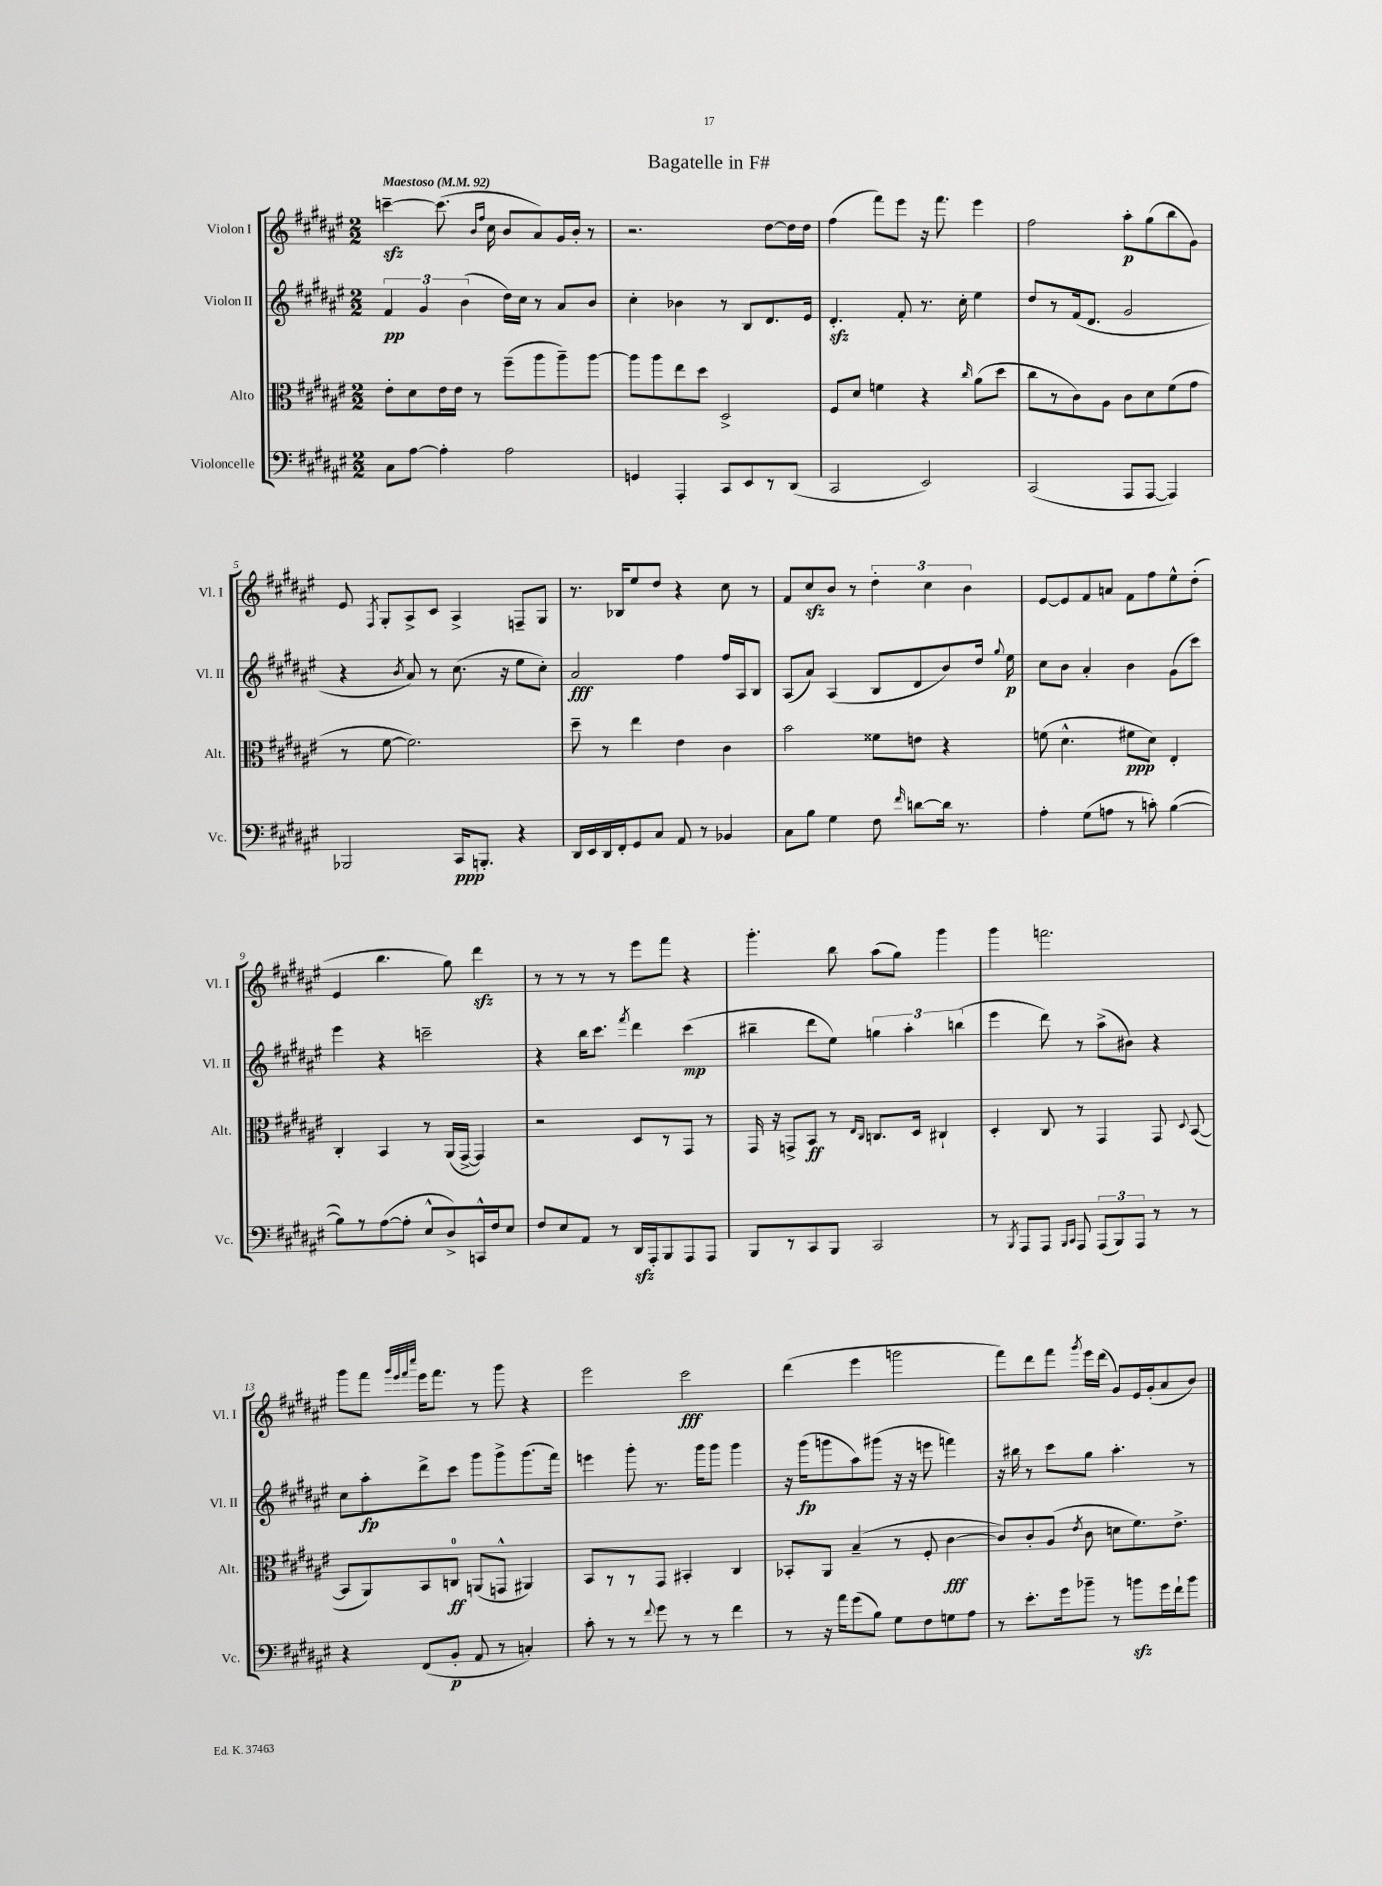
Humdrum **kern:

**kern	**dynam	**kern	**dynam	**kern	**dynam	**kern	**dynam
*part4	*part4	*part3	*part3	*part2	*part2	*part1	*part1
*staff4	*staff4	*staff3	*staff3	*staff2	*staff2	*staff1	*staff1
*I"Violoncelle	*	*I"Alto	*	*I"Violon II	*	*I"Violon I	*
*I'Vc.	*	*I'Alt.	*	*I'Vl. II	*	*I'Vl. I	*
*clefF4	*	*clefC3	*	*clefG2	*	*clefG2	*
*k[f#c#g#d#a#e#]	*	*k[f#c#g#d#a#e#]	*	*k[f#c#g#d#a#e#]	*	*k[f#c#g#d#a#e#]	*
*M2/2	*	*M2/2	*	*M2/2	*	*M2/2	*
*MM92	*	*MM92	*	*MM92	*	*MM92	*
=1	=1	=1	=1	=1	=1	=1	=1
!	!	!	!	!	!	!LO:TX:a:B:t=Maestoso	!
8C#\L	.	8e#'\L	.	6f#/	pp	[4cccnzz~\	.
[8A#\J	.	8d#\	.	.	.	.	.
.	.	.	.	6g#/	.	.	.
4A#'\]	.	16e#\L	.	.	.	(8.ccc\]	.
.	.	16e#\JJ	.	.	.	.	.
.	.	.	.	(6b\	.	.	.
.	.	8r	.	.	.	.	.
.	.	.	.	.	.	16qqb/LL	.
.	.	.	.	.	.	16qqff#/JJ	.
.	.	.	.	.	.	16cc#\	.
2A#\	.	(8ff#~\L	.	16dd#\LL)	.	8b/L	.
.	.	.	.	16cc#\JJ	.	.	.
.	.	8aa#\	.	8r	.	8a#/)	.
.	.	8aa#~\)	.	8a#/L	.	16g#/L	.
.	.	.	.	.	.	16b'/JJ	.
.	.	[8aa#\J	.	8b/J	.	8r	.
=2	=2	=2	=2	=2	=2	=2	=2
4GGn/	.	8aa#\L]	.	4cc#'\	.	2.r	.
.	.	8aa#\	.	.	.	.	.
4AAA#'/	.	8ee#\	.	4b-X\	.	.	.
.	.	8dd#\J	.	.	.	.	.
8CC#/L	.	2D#^/	.	8r	.	.	.
8EE#/	.	.	.	8B/L	.	.	.
8r	.	.	.	8.d#/	.	[8dd#\L	.
(8DD#/J	.	.	.	.	.	16dd#\L]	.
.	.	.	.	16e#/Jk	.	16dd#\JJ	.
=3	=3	=3	=3	=3	=3	=3	=3
2CC#/	.	8F#/L	.	4.d#zz'/	.	(4ff#\	.
.	.	8d#/J	.	.	.	.	.
.	.	4fn\	.	.	.	8fff#\L)	.
.	.	.	.	8f#'/	.	8eee#\J	.
2EE#/)	.	4r	.	8.r	.	16r	.
.	.	.	.	.	.	8.fff#\	.
.	.	.	.	16cc#'\	.	.	.
.	.	16qqcc#/	.	.	.	.	.
.	.	(8a#\L	.	4ee#\	.	4eee#\	.
.	.	8dd#\J	.	.	.	.	.
=4	=4	=4	=4	=4	=4	=4	=4
(2CC#/	.	8cc#\L	.	8dd#/L	.	2ff#\	.
.	.	8r	.	8r	.	.	.
.	.	8c#\)	.	(16f#/k	.	.	.
.	.	.	.	8.d#/J	.	.	.
.	.	8A#\J	.	.	.	.	.
8AAA#/L	.	8c#\L	.	2g#/	.	8aa#'\L	p
[8AAA#/J	.	8d#\	.	.	.	(8gg#\	.
4AAA#/])	.	(8f#\	.	.	.	8bb\	.
.	.	8g#\J	.	.	.	8g#\J)	.
!!LO:LB:g=z
=5	=5	=5	=5	=5	=5	=5	=5
2BBB-X/	.	8r	.	4r	.	8e#/	.
.	.	.	.	.	.	8qF#/	.
.	.	[8f#\	.	.	.	8G#'/L	.
.	.	.	.	8qb/	.	.	.
.	.	2.f#\])	.	8a#/)	.	8A#^/	.
.	.	.	.	8r	.	8c#/J	.
16CC#/KL	ppp	.	.	(8.cc#\	.	4A#^/	.
8.BBBn'/J	.	.	.	.	.	.	.
.	.	.	.	16r	.	.	.
4r	.	.	.	8ee#\L	.	8Fn~/L	.
.	.	.	.	8cc#'\J)	.	8G#/J	.
=6	=6	=6	=6	=6	=6	=6	=6
16DD#/LL	.	8dd#~\	.	2a#/	fff	8.r	.
16EE#/	.	.	.	.	.	.	.
16DD#/	.	8r	.	.	.	.	.
16FF#'/J	.	.	.	.	.	16B-X/KL	.
8GG#/	.	4ee#\	.	.	.	8ee#/	.
8C#/J	.	.	.	.	.	8dd#/J	.
8AA#/	.	4e#\	.	4ff#\	.	4r	.
8r	.	.	.	.	.	.	.
4BB-X/	.	4c#\	.	16ff#/LL	.	8cc#\	.
.	.	.	.	16A#/J	.	.	.
.	.	.	.	8B/J	.	8r	.
=7	=7	=7	=7	=7	=7	=7	=7
8C#\L	.	2b\	.	(8A#/L	.	8f#/L	.
8B\J	.	.	.	8a#/J)	.	8cc#zz/	.
4G#\	.	.	.	(4A#/	.	8b/J	.
.	.	.	.	.	.	8r	.
8F#\	.	8f##X\L	.	8B/L	.	6dd#'\	.
16qqf#/	.	.	.	.	.	.	.
[8dn\L	.	8en\J	.	8d#/	.	.	.
.	.	.	.	.	.	6cc#\	.
16d\Jk]	.	4r	.	8b/)	.	.	.
8.r	.	.	.	.	.	.	.
.	.	.	.	.	.	6b\	.
.	.	.	.	16dd#/Jk	.	.	.
.	.	.	.	8qqgg#/	.	.	.
.	.	.	.	16ee#\	p	.	.
=8	=8	=8	=8	=8	=8	=8	=8
4A#'\	.	(8fn\	.	8cc#\L	.	[8e#/L	.
.	.	4.d#^^\	.	8b\J	.	8e#/]	.
(8G#\L	.	.	.	4a#'/	.	8f#/	.
8An\J	.	.	.	.	.	8an/J	.
8r	.	8f#X\L	ppp	4b\	.	8f#\L	.
8cn'\)	.	8d#\J)	.	.	.	8ff#\	.
([4B\	.	4E#'/	.	(8g#\L	.	8ee#^^\	.
.	.	.	.	8ccc#\J)	.	(8dd#'\J	.
!!LO:LB:g=z
=9	=9	=9	=9	=9	=9	=9	=9
8B\L])	.	4C#'/	.	4eee#\	.	4e#/	.
8r	.	.	.	.	.	.	.
([8A#\	.	4BB/	.	4r	.	4.bb\	.
8A#'\J]	.	.	.	.	.	.	.
8E#^^/L	.	8r	.	2cccn~\	.	.	.
8D#^/)	.	(16AA#/LL	.	.	.	8gg#\)	.
.	.	[16GG#^/JJ	.	.	.	.	.
16CCn^^/L	.	4GG#/])	.	.	.	4ddd#zz\	.
16F#/J	.	.	.	.	.	.	.
8E#/J	.	.	.	.	.	.	.
=10	=10	=10	=10	=10	=10	=10	=10
8F#/L	.	2r	.	4r	.	8r	.
8E#/	.	.	.	.	.	8r	.
8AA#/J	.	.	.	16bb\KL	.	8r	.
.	.	.	.	8.ccc#\J	.	.	.
8r	.	.	.	.	.	8r	.
.	.	.	.	8qfff#/	.	.	.
16DD#zz/LL	.	8D#/L	.	4ddd#\	.	8eee#\L	.
16AAA#'/J	.	.	.	.	.	.	.
8BBB/	.	8r	.	.	.	8fff#\J	.
8AAA#/	.	8GG#/J	.	(4ccc#\	mp	4r	.
8AAA#/J	.	8r	.	.	.	.	.
=11	=11	=11	=11	=11	=11	=11	=11
8BBB/L	.	16GG#/	.	4bb#X~\	.	4.ggg#'\	.
.	.	16r	.	.	.	.	.
8r	.	8GGn^/L	.	.	.	.	.
8CC#/	.	8BB/J	ff	8ddd#\L	.	.	.
8BBB/J	.	8r	.	8ee#\J)	.	8bb\	.
.	.	16qqE#/LL	.	.	.	.	.
.	.	16qqC#/JJ	.	.	.	.	.
2CC#/	.	8.Cn/L	.	6ggn\	.	(8aa#\L	.
.	.	.	.	.	.	8gg#\J)	.
.	.	.	.	6aa#'\	.	.	.
.	.	16D#/Jk	.	.	.	.	.
.	.	4C#X`/	.	.	.	4ggg#\	.
.	.	.	.	(6bbn\	.	.	.
=12	=12	=12	=12	=12	=12	=12	=12
8r	.	4D#'/	.	4eee#\	.	4ggg#\	.
8qBBB/	.	.	.	.	.	.	.
8AAA#/L	.	.	.	.	.	.	.
8AAA#/J	.	8C#/	.	8ddd#\)	.	2.fffn\	.
16qqBBB/LL	.	.	.	.	.	.	.
16qqCC#/JJ	.	.	.	.	.	.	.
8AAA#/	.	8r	.	8r	.	.	.
(12AAA#/L	.	4GG#/	.	(8aa#^\L	.	.	.
12BBB/)	.	.	.	.	.	.	.
.	.	.	.	8b#X\J)	.	.	.
12AAA#/J	.	.	.	.	.	.	.
8r	.	8GG#/	.	4r	.	.	.
.	.	8qqD#/	.	.	.	.	.
8r	.	([8BB/	.	.	.	.	.
!!LO:LB:g=z
=13	=13	=13	=13	=13	=13	=13	=13
4r	.	8BB/L]	.	8cc#\L	.	8ggg#\L	.
.	.	8AA#/)	.	8aa#'\	fp	8fff#\J	.
.	.	.	.	.	.	32qqggg#/LLL	.
.	.	.	.	.	.	32qqeee#/	.
.	.	.	.	.	.	32qqfff#/	.
.	.	.	.	.	.	32qqcccc#/JJJ	.
(8FF#/L	.	8BB/	.	8ddd#^\	.	16eee#\KL	.
.	.	.	.	.	.	8.fff#\J	.
8BB'/J	p	8Cn/J	ff	8ccc#\J	.	.	.
8AA#/	.	(8AAn/L	.	8ggg#\L	.	8r	.
8r	.	8GGn^^/J	.	8ggg#^\	.	8ggg#\	.
4Cn'/)	.	4AA#X/)	.	(8.ggg#\	.	4r	.
.	.	.	.	16fff#\Jk)	.	.	.
=14	=14	=14	=14	=14	=14	=14	=14
8c#'\	.	8BB/L	.	4eeen\	.	2eee#\	.
8r	.	8r	.	.	.	.	.
8r	.	8r	.	8ggg#'\	.	.	.
8qqf#/	.	.	.	.	.	.	.
8g#\	.	8GG#/J	.	8.r	.	.	.
8r	.	4BB#X'/	.	.	.	2ccc#\	fff
.	.	.	.	16ggg#\KL	.	.	.
8r	.	.	.	8ggg#\J	.	.	.
4f#\	.	4C#/	.	4ggg#\	.	.	.
=15	=15	=15	=15	=15	=15	=15	=15
8r	.	8BB-X'/L	.	16r	.	(4ddd#\	.
.	.	.	.	(16ggg#\KL	fp	.	.
16r	.	8AA#/J	.	8gggn\	.	.	.
16a#\KL	.	.	.	.	.	.	.
(8g#\	.	(4B~/	.	8aa#\)	.	4eee#\	.
8B\J)	.	.	.	(8ggg#X\J	.	.	.
8G#\L	.	8r	.	16r	.	2gggn\	.
.	.	.	.	16r	.	.	.
8F#\	.	8F#'/	.	8eeen\	.	.	.
8Gn\	.	[4c#\	fff	4fffn\)	.	.	.
8A#\J	.	.	.	.	.	.	.
=16	=16	=16	=16	=16	=16	=16	=16
8r	.	8c#/L])	.	16r	.	8fff#\L)	.
.	.	.	.	16bb#X\	.	.	.
8.e#'\L	.	8c#'/	.	8r	.	8ddd#\	.
.	.	(8A#/J	.	8ccc#\L	.	8fff#\J	.
16g#\k	.	.	.	.	.	.	.
.	.	8qe#/	.	.	.	8qggg#/	.
8b-X~\J	.	8c#\	.	8gg#\J	.	16eee#\LL	.
.	.	.	.	.	.	(16ddd#\JJ	.
8r	.	8dn\L	.	4.aa#'\	.	8g#/L)	.
8bnzz\L	.	8.f#\)	.	.	.	16e#/L	.
.	.	.	.	.	.	(16g#'/J	.
16g#\L	.	.	.	.	.	8a#/	.
16f#`\J	.	8.e#^\J	.	.	.	.	.
8b\J	.	.	.	8r	.	8b/J)	.
==	==	==	==	==	==	==	==
*-	*-	*-	*-	*-	*-	*-	*-
